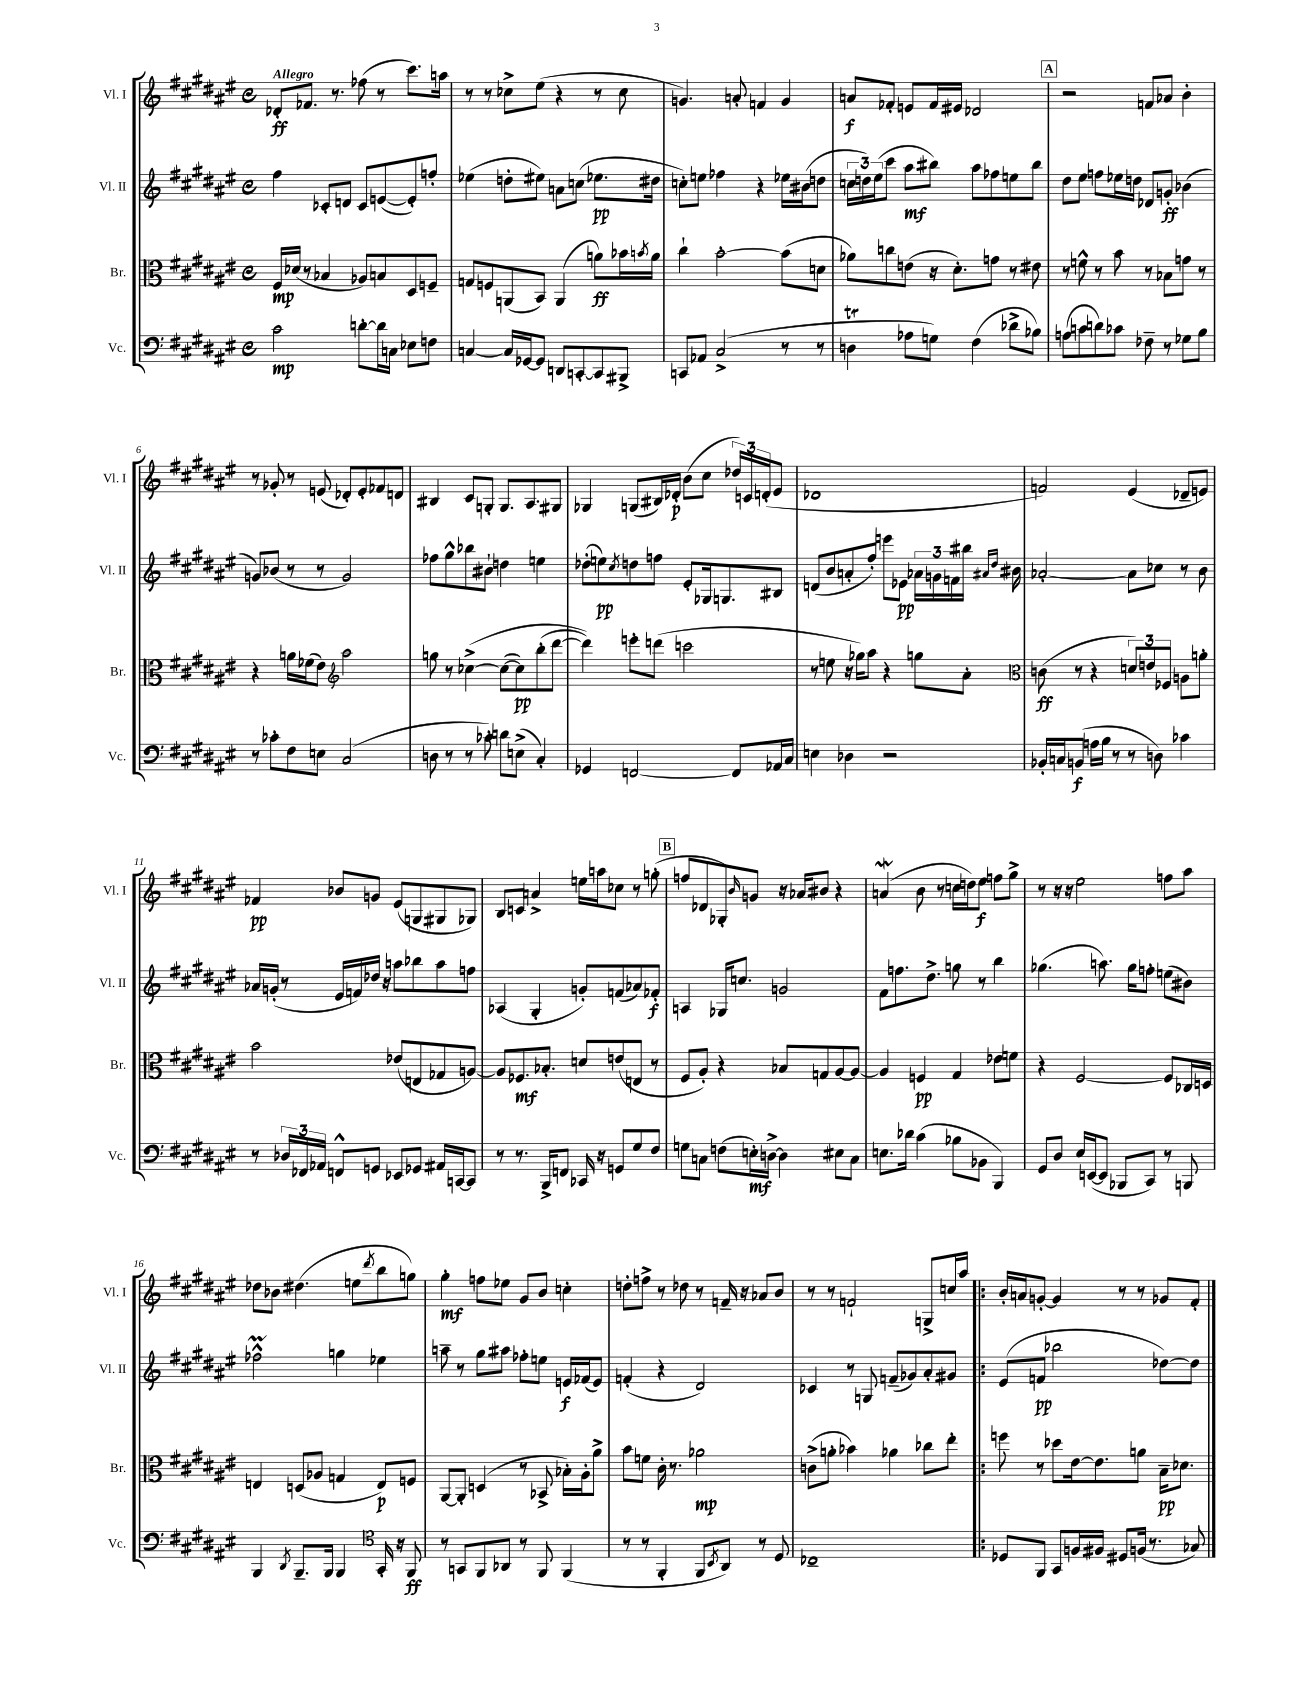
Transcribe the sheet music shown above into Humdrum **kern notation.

**kern	**dynam	**kern	**dynam	**kern	**dynam	**kern	**dynam
*part4	*part4	*part3	*part3	*part2	*part2	*part1	*part1
*staff4	*staff4	*staff3	*staff3	*staff2	*staff2	*staff1	*staff1
*I"Vc.	*	*I"Br.	*	*I"Vl. II	*	*I"Vl. I	*
*I'Vc.	*	*I'Br.	*	*I'Vl. II	*	*I'Vl. I	*
*clefF4	*	*clefC3	*	*clefG2	*	*clefG2	*
*k[f#c#g#d#a#e#]	*	*k[f#c#g#d#a#e#]	*	*k[f#c#g#d#a#e#]	*	*k[f#c#g#d#a#e#]	*
*M4/4	*	*M4/4	*	*M4/4	*	*M4/4	*
*met(c)	*	*met(c)	*	*met(c)	*	*met(c)	*
=1	=1	=1	=1	=1	=1	=1	=1
!	!	!	!	!	!	!LO:TX:a:B:t=Allegro	!
2c#\	mp	16F#/LL	mp	4ff#\	.	8d-X'/L	ff
.	.	(16d-X/JJ	.	.	.	.	.
.	.	8r	.	.	.	8.f-X/J	.
.	.	4B-X/	.	8c-X'/L	.	.	.
.	.	.	.	.	.	8.r	.
.	.	.	.	8dn/J	.	.	.
[8dn'\L	.	8A-X/L)	.	8c-/L	.	(8ff-X\	.
16d\L]	.	8Bn/	.	([8en/	.	8r	.
16Cn\JJ	.	.	.	.	.	.	.
8E-X\L	.	8D#/	.	8e'/])	.	8.ccc#\L)	.
8Fn\J	.	8Fn~/J	.	8ffn'/J	.	.	.
.	.	.	.	.	.	16aan\Jk	.
=2	=2	=2	=2	=2	=2	=2	=2
[4Cn/	.	8Gn/L	.	(4ee-X\	.	8r	.
.	.	8Fn/	.	.	.	8r	.
16C/LL]	.	(8AAn/	.	8ddn'\L	.	8cc-X^\L	.
[16GG-X/J	.	.	.	.	.	.	.
8GG-/J]	.	8BB/J)	.	8ee#X\J)	.	(8ee#\J	.
8DDn/L	.	(4AA/	.	8an\L	.	4r	.
[8CCn'/	.	.	.	(8ccn\J	.	.	.
8CC/]	.	8an\L)	ff	8.ee-X\L	pp	8r	.
8BBB#X^/J	.	16b-X\L	.	.	.	8cc-\	.
.	.	8qbn/	.	.	.	.	.
.	.	16a\JJ	.	16dd#X\Jk	.	.	.
=3	=3	=3	=3	=3	=3	=3	=3
8CCn/L	.	4cc#`\	.	8ccn'\L)	.	4.gn/)	.
8AA-X/J	.	.	.	8een\J	.	.	.
(2C#^/	.	[2b'\	.	4ff-X\	.	.	.
.	.	.	.	.	.	8an'/	.
.	.	.	.	4r	.	4fn/	.
8r	.	(8b\L]	.	16ee-X\LL	.	4g/	.
.	.	.	.	(16b#X\J	.	.	.
8r	.	8dn\J	.	8ddn\J	.	.	.
=4	=4	=4	=4	=4	=4	=4	=4
4DnT\	.	8a-X\L)	.	24ccn\LL	.	8an/L	f
.	.	.	.	24ddn\)	.	.	.
.	.	.	.	(24ee#\J	.	.	.
.	.	8ccn\	.	8ccc#\J	.	8f-X'/J	.
8A-X\L	.	(8en\J	.	8aa#\L	mf	8en/L	.
8Gn\J)	.	16r	.	8bb#X\J)	.	16f-/L	.
.	.	8.d#'\L)	.	.	.	16e#X/JJ	.
(4F#\	.	.	.	8aa#\L	.	2d-X/	.
.	.	8gn\J	.	8ff-X\	.	.	.
8d-X^\L	.	8r	.	8een\	.	.	.
8B-X\J)	.	8e#X\	.	8bb#\J	.	.	.
!!LO:REH:place=s1:t=A
=5	=5	=5	=5	=5	=5	=5	=5
(8An\L	.	8r	.	8dd#\L	.	2r	.
8cn\	.	8fn^^\	.	8ee#\J	.	.	.
8dn\)	.	8r	.	8ffn\L	.	.	.
8c-X\J	.	8b\	.	16ee-X\L	.	.	.
.	.	.	.	16ddn\JJ	.	.	.
8F-X~\	.	8r	.	8d-X/L	.	8fn/L	.
8r	.	8B-X\L	.	8gn'/J	ff	8a-X/J	.
8G-X\L	.	8gn\J	.	(4b-X\	.	4b'\	.
8B\J	.	8r	.	.	.	.	.
!!LO:LB:g=z
=6	=6	=6	=6	=6	=6	=6	=6
8r	.	4r	.	8gn/L)	.	8r	.
8c-X'\L	.	.	.	(8b-X/J	.	8g-X'/	.
8F#\	.	16an\LL	.	8r	.	8r	.
.	.	(16f-X\J	.	.	.	.	.
8En\J	.	8e#\J)	.	8r	.	(8en/	.
*	*	*clefG2	*	*	*	*	*
(2C#/	.	2aa#\	.	2g/)	.	8d-X'/L)	.
.	.	.	.	.	.	8e'/	.
.	.	.	.	.	.	8f-X/	.
.	.	.	.	.	.	8dn/J	.
=7	=7	=7	=7	=7	=7	=7	=7
8Dn\	.	8ggn\	.	8ff-X\L	.	4B#X/	.
8r	.	8r	.	8gg#^^\	.	.	.
8r	.	([4cc-X^\	.	8bb-X\	.	8c#/L	.
8c-X'\)	.	.	.	8b#X`\J	.	8Gn'/J	.
8dn\L	.	(8cc-\L_	.	4ddn\	.	8.G/L	.
(8En^\J	.	8cc-\])	pp	.	.	.	.
.	.	.	.	.	.	8.A#/	.
4C#'/)	.	(8bb'\	.	4een\	.	.	.
.	.	[8ddd#\J	.	.	.	8G#X/J	.
=8	=8	=8	=8	=8	=8	=8	=8
4GG-X/	.	4ddd#\]))	.	(8dd-X'\L	.	4G-X/	.
.	.	.	.	8een\)	pp	.	.
.	.	.	.	8qcc#/	.	.	.
[2FFn/	.	8eeen'\L	.	8ddn\	.	(8Gn/L	.
.	.	(8dddn\J	.	8ffn\J	.	16B#X/L)	.
.	.	.	.	.	.	16d-X'/JJ	p
.	.	2cccn\	.	8e#'/L	.	(8b\L	.
.	.	.	.	16G-X/k	.	8cc#\J	.
.	.	.	.	8.Gn/	.	.	.
8FF/L]	.	.	.	.	.	24dd-X/LL)	.
.	.	.	.	.	.	24cn/	.
.	.	.	.	.	.	(24dn'/J	.
16AA-X/L	.	.	.	8B#X/J	.	8e#/J	.
16C#/JJ	.	.	.	.	.	.	.
=9	=9	=9	=9	=9	=9	=9	=9
4En\	.	8r	.	(8dn/L	.	1d-X	.
.	.	8een\	.	8b/	.	.	.
4D-X\	.	16r	.	8an'/	.	.	.
.	.	16gg-X\KL)	.	.	.	.	.
.	.	8aa#\J	.	8ff#'/J)	.	.	.
2r	.	4r	.	8eeen\L	.	.	.
.	.	.	.	8e-X\J	pp	.	.
.	.	8ggn\L	.	24a-X\LL	.	.	.
.	.	.	.	24gn\	.	.	.
.	.	.	.	24fn\	.	.	.
.	.	8a#'\J	.	16bb#X\JJ	.	.	.
.	.	.	.	16qqa#X/LL	.	.	.
.	.	.	.	16qqdd#/JJ	.	.	.
.	.	.	.	16b#X\	.	.	.
=10	=10	=10	=10	=10	=10	=10	=10
*	*	*clefC3	*	*	*	*	*
16BB-X'/LL	.	(8cn\	ff	[2a-X'/	.	2fn/)	.
16Cn/J	.	.	.	.	.	.	.
(8BBn/J	f	8r	.	.	.	.	.
16An\LL	.	4r	.	.	.	.	.
16B\JJ	.	.	.	.	.	.	.
8r	.	.	.	.	.	.	.
8r	.	12dn/L)	.	8a-\L]	.	(4e#/	.
.	.	12en/	.	.	.	.	.
8Dn\)	.	.	.	8cc-X\J	.	.	.
.	.	12F-X/J	.	.	.	.	.
4c-X\	.	8An\L	.	8r	.	8d-X~/L	.
.	.	8an'\J	.	8b\	.	8en/J)	.
!!LO:LB:g=z
=11	=11	=11	=11	=11	=11	=11	=11
8r	.	2b\	.	16a-X/LL	.	4f-X/	pp
.	.	.	.	(16gn'/JJ	.	.	.
24D-X/LL	.	.	.	8r	.	.	.
24FF-X/	.	.	.	.	.	.	.
24AA-X/JJ	.	.	.	.	.	.	.
8FFn^^/L	.	.	.	16e#/LL	.	8b-X/L	.
.	.	.	.	16fn/)	.	.	.
8GGn/J	.	.	.	16dd-X/JJ	.	8gn/J	.
.	.	.	.	16r	.	.	.
8EE-X/L	.	(8e-X/L	.	8aan\L	.	(8e#/L	.
8GG-X/J	.	8En/	.	8bb-X\	.	8Gn/	.
16AA#X/LL	.	8G-X/	.	8aa\	.	8G#X/	.
[16CCn/J	.	.	.	.	.	.	.
8CC/J]	.	[8An/J)	.	8ffn\J	.	8G-X/J)	.
=12	=12	=12	=12	=12	=12	=12	=12
8r	.	8A/L]	.	(4A-X/	.	8B/L	.
8.r	.	8.F-X/	mf	.	.	8cn/J	.
.	.	.	.	4G#'/	.	4an^/	.
16BBB^/KL	.	8.B-X'/J	.	.	.	.	.
8FFn/J	.	.	.	.	.	.	.
16CC-X/	.	8dn/L	.	8gn'/L)	.	16een\LL	.
16r	.	.	.	.	.	16aan\J	.
8GGn/L	.	(8en/	.	(8fn/	.	8cc-X\J	.
8G#/	.	8En/J	.	8a-X/)	.	8r	.
8F#/J	.	8r	.	8f-X'/J	f	(8ggn'\	.
!!LO:REH:place=s1:t=B
=13	=13	=13	=13	=13	=13	=13	=13
8Gn\L	.	8F#/L	.	4An/	.	8ffn/L	.
8Cn\J	.	8A#'/J)	.	.	.	8d-X/	.
(8Fn\L	.	4r	.	16G-X/KL	.	8G-X'/)	.
.	.	.	.	8.ccn/J	.	.	.
.	.	.	.	.	.	16qqb/	.
16En'\L)	mf	.	.	.	.	8gn/J	.
[16Dn^\JJ	.	.	.	.	.	.	.
4D\]	.	8B-X/L	.	2gn/	.	16r	.
.	.	.	.	.	.	16a-X/KL	.
.	.	8Gn/	.	.	.	8b#X/J	.
8E#X\L	.	[8A#/	.	.	.	4r	.
8C\J	.	8A#/J_	.	.	.	.	.
=14	=14	=14	=14	=14	=14	=14	=14
8.En\L	.	4A#/]	.	8f#\L	.	(4anw/	.
.	.	.	.	8.ffn\	.	.	.
16d-X\Jk	.	.	.	.	.	.	.
(4c#\	.	4Fn/	pp	.	.	8b\	.
.	.	.	.	8.dd#^\J	.	.	.
.	.	.	.	.	.	8r	.
8B-X\L	.	4G#/	.	8ggn\	.	16ccn\LL	.
.	.	.	.	.	.	16ddn\J)	.
8BB-X\J	.	.	.	8r	.	8ee#\J	f
4BBB/)	.	8e-X\L	.	4bb\	.	8ffn\L	.
.	.	8fn\J	.	.	.	8gg#^\J	.
=15	=15	=15	=15	=15	=15	=15	=15
8GG#/L	.	4r	.	(4.gg-X\	.	8r	.
8D#/J	.	.	.	.	.	16r	.
.	.	.	.	.	.	16r	.
16E#/LL	.	[2F#/	.	.	.	2ee#\	.
([16EEn/J	.	.	.	.	.	.	.
8EE/J]	.	.	.	8.aan\)	.	.	.
8BBB-X/L	.	.	.	.	.	.	.
.	.	.	.	16gg-\KL	.	.	.
8CC#/J)	.	.	.	8ffn'\J	.	.	.
8r	.	8F#/L]	.	(8een\L	.	8ffn\L	.
8BBBn/	.	16C-X/L	.	8b#X\J)	.	8aa#\J	.
.	.	16Dn/JJ	.	.	.	.	.
!!LO:LB:g=z
=16	=16	=16	=16	=16	=16	=16	=16
4BBB/	.	4En/	.	2ff-XM^^\	.	8dd-X\L	.
.	.	.	.	.	.	8b-X\J	.
8qDD#/	.	.	.	.	.	.	.
8.BBB~/L	.	(8Dn/L	.	.	.	(4.dd#X\	.
.	.	8A-X/J	.	.	.	.	.
16BBB/Jk	.	.	.	.	.	.	.
4BBB/	.	4Gn/	.	4ggn\	.	.	.
.	.	.	.	.	.	8een\L	.
*clefC4	*	*	*	*	*	*	*
.	.	.	.	.	.	8qddd#/	.
16GG#'/	.	8E/L)	p	4ee-X\	.	8bb\	.
16r	.	.	.	.	.	.	.
8FF#/	ff	8Fn/J	.	.	.	8ggn\J)	.
=17	=17	=17	=17	=17	=17	=17	=17
8r	.	[8AA#/L	.	8aan~\	.	4gg#'\	mf
8GGn/L	.	8AA#'/J]	.	8r	.	.	.
8FF#/	.	(4Dn/	.	8gg#\L	.	8ffn\L	.
8AA-X/J	.	.	.	8aa#X\J	.	8ee-X\J	.
8r	.	8r	.	8ff-X'\L	.	8g#/L	.
8FF#/	.	8BB-X^/	.	8een\J	.	8b/J	.
(4FF#/	.	16B-X'\LL)	.	16en/LL	f	4ccn'\	.
.	.	16A#'\J	.	(16f-X/J	.	.	.
.	.	8a#^\J	.	8e/J)	.	.	.
=18	=18	=18	=18	=18	=18	=18	=18
8r	.	8b\L	.	(4fn'/	.	8ddn'\L	.
8r	.	8fn\J	.	.	.	8ffn^\J	.
4FF#'/	.	16c#'\	.	4r	.	8r	.
.	.	8.r	.	.	.	.	.
.	.	.	.	.	.	8dd-X\	.
8FF#/L	.	2a-X\	mp	2d#/)	.	8r	.
8qBB/	.	.	.	.	.	.	.
8AA#/J)	.	.	.	.	.	16fn~/	.
.	.	.	.	.	.	16r	.
8r	.	.	.	.	.	8a-X/L	.
8D#/	.	.	.	.	.	8b/J	.
=19	=19	=19	=19	=19	=19	=19	=19
1C-X~	.	(8cn^\L	.	4c-X/	.	8r	.
.	.	8an'\J	.	.	.	8r	.
.	.	4b-X\)	.	8r	.	2fn`/	.
.	.	.	.	8Gn/	.	.	.
.	.	4a-X\	.	(8fn~/L	.	.	.
.	.	.	.	8g-X/)	.	.	.
.	.	8cc-X\L	.	8a#'/	.	8Gn^/L	.
.	.	8ee#'\J	.	8g#X/J	.	16ccn/L	.
.	.	.	.	.	.	16aa#/JJ	.
=20!|:	=20!|:	=20!|:	=20!|:	=20!|:	=20!|:	=20!|:	=20!|:
8D-X/L	.	8ffn\	.	(8e#/L	.	16b'/LL	.
.	.	.	.	.	.	16an/J	.
8FF#/J	.	8r	.	8fn/J	pp	[8gn'/J	.
8GG#/L	.	8dd-X\L	.	2bb-X\	.	4g/]	.
16Fn/L	.	[16e#\k	.	.	.	.	.
16F#X/JJ	.	8.e#\]	.	.	.	.	.
8D#X/L	.	.	.	.	.	8r	.
(16Fn/Jk	.	8an\J	.	.	.	8r	.
8.r	.	.	.	.	.	.	.
.	.	16B~\KL	pp	[8dd-X\L)	.	8g-X/L	.
.	.	8.d-X\J	.	.	.	.	.
8G-X/)	.	.	.	8dd-\J]	.	8f#'/J	.
==	==	==	==	==	==	==	==
*-	*-	*-	*-	*-	*-	*-	*-
